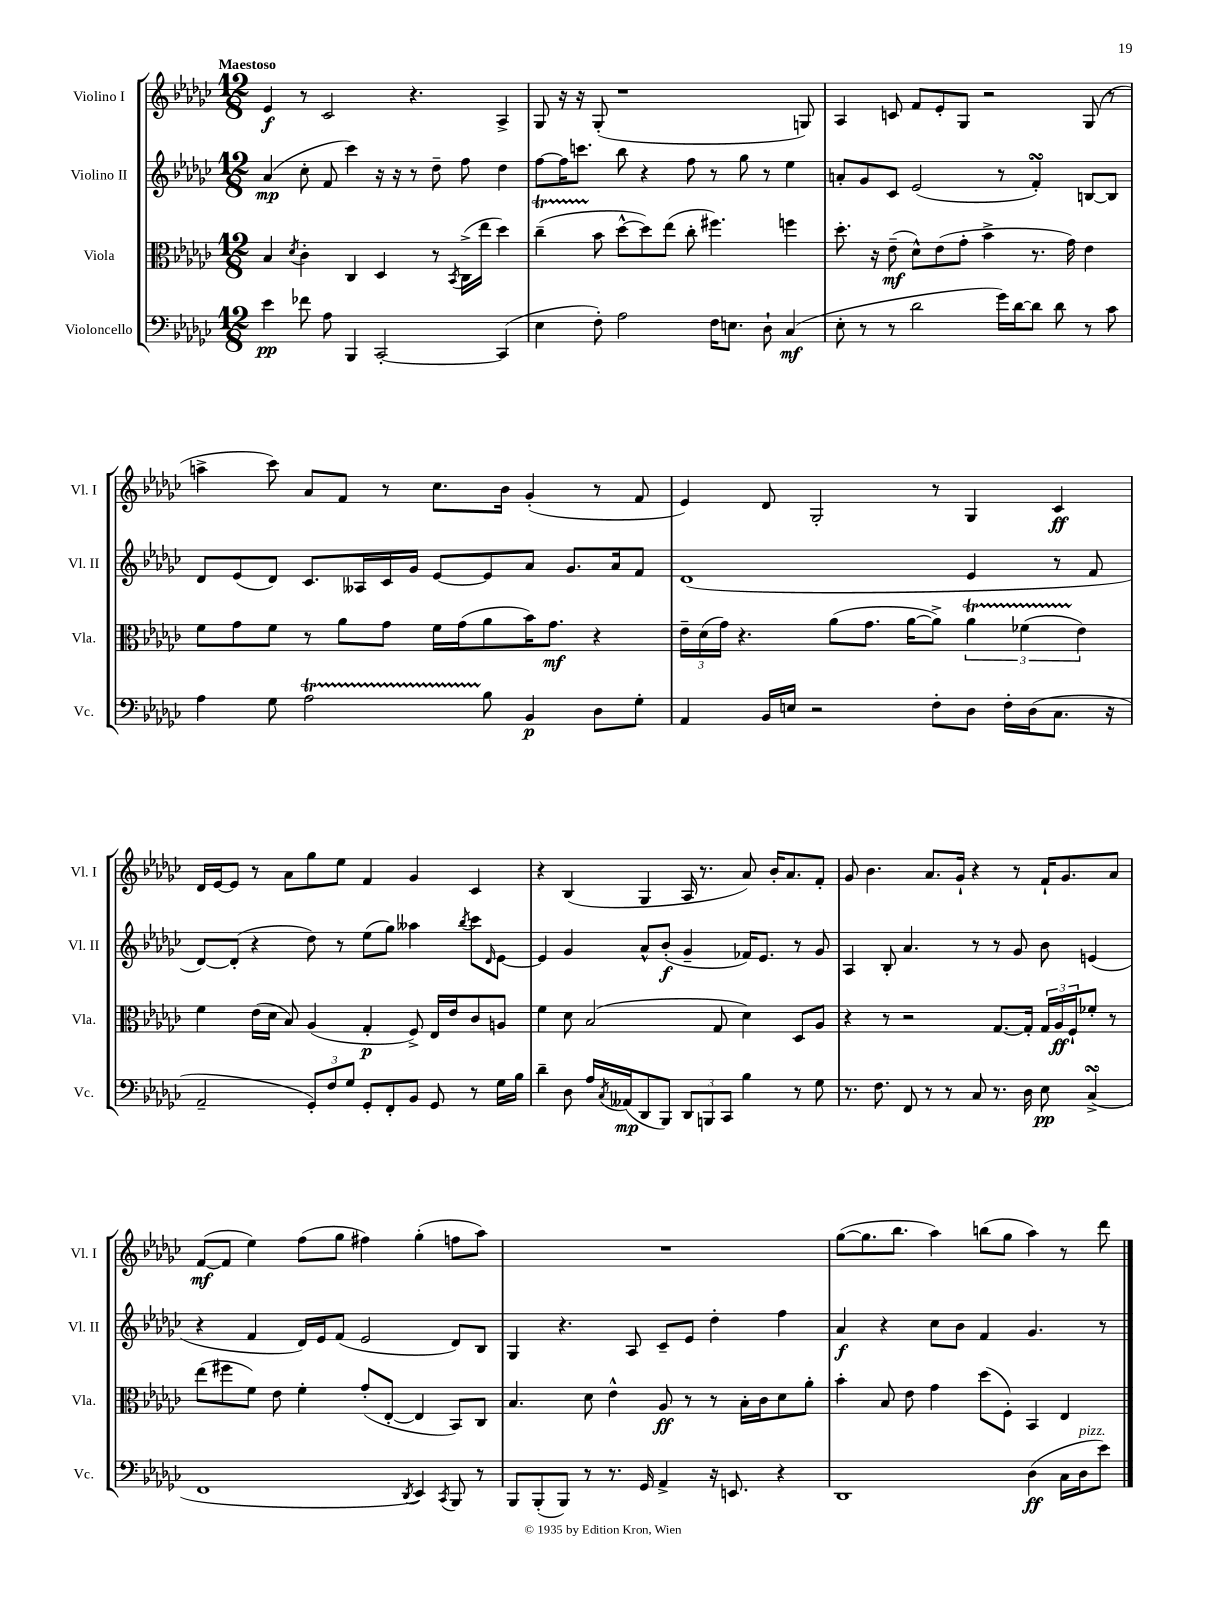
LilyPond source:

<<
\new StaffGroup <<
\new Staff = "s0" \with { instrumentName = "Violino I" shortInstrumentName = "Vl. I" } {
    \clef treble \key ges \major \numericTimeSignature \time 12/8 \tempo "Maestoso"
    ees'4\f r8 ces'2 r4. aes4-> |
    ges8 r16 r16 ges8-.( r1 g8) |
    aes4 c'8 f'8 ees'8-. ges8 r2 ges8( r8 |
    a''4-> ces'''8) aes'8 f'8 r8 ces''8. bes'16 ges'4-.( r8 f'8 |
    ees'4) des'8 ges2-. r8 ges4 ces'4\ff |
    des'16 ees'16~ ees'8 r8 aes'8 ges''8 ees''8 f'4 ges'4 ces'4 |
    r4 bes4( ges4 aes16 r8. aes'8) bes'16-. aes'8. f'8-. |
    ges'8 bes'4. aes'8. ges'16-! r4 r8 f'16-! ges'8. aes'8 |
    f'8~\mf( f'8 ees''4) f''8( ges''8 fis''4) ges''4-.( f''8 aes''8) |
    R1. |
    ges''8~( ges''8. bes''8. aes''4) b''8( ges''8 aes''4) r8 des'''8 \bar "|." |
}
\new Staff = "s1" \with { instrumentName = "Violino II" shortInstrumentName = "Vl. II" } {
    \clef treble \key ges \major \numericTimeSignature \time 12/8
    aes'4\mp( ces''8-. f'8 ces'''4) r16 r16 r8 des''8-- f''8 des''4 |
    f''8~ f''16 c'''8. bes''8 r4 f''8 r8 ges''8 r8 ees''4 |
    a'8-. ges'8 ces'8 ees'2( r8 f'4-.\turn) b8~ b8 |
    des'8 ees'8( des'8) ces'8. aeses16 ces'16 ges'16 ees'8~ ees'8 aes'8 ges'8. aes'16 f'8 |
    des'1( ees'4 r8 f'8 |
    des'8~) des'8-.( r4 des''8) r8 ees''8( ges''8) aeses''4 \acciaccatura { bes''8 } ces'''8 \grace { des'16 } ees'8~ |
    ees'4 ges'4 aes'8-^ bes'8-.\f( ges'4-- fes'16) ees'8. r8 ges'8 |
    aes4 bes8-. aes'4. r8 r8 ges'8 bes'8 e'4( |
    r4 f'4 des'16) ees'16 f'8( ees'2 des'8) bes8 |
    ges4 r4. aes8 ces'8-- ees'8 des''4-. f''4 |
    aes'4\f r4 ces''8 bes'8 f'4 ges'4. r8 \bar "|." |
}
\new Staff = "s2" \with { instrumentName = "Viola" shortInstrumentName = "Vla." } {
    \clef alto \key ges \major \numericTimeSignature \time 12/8
    bes4 \acciaccatura { des'8 } ces'4-. ces4 des4 r8 \acciaccatura { bes,8 } ces16->( ees''16 des''4) |
    ces''4--\startTrillSpan( bes'8\stopTrillSpan des''8~-^ des''8) ees''8( ces''8-. fis''4.) f''4 |
    des''8.-. r16 ees'8--\mf( des'8-^) ees'8( ges'8-. bes'4-> r8. ges'16) ees'4 |
    f'8 ges'8 f'8 r8 aes'8 ges'8 f'16 ges'16( aes'8 bes'16) ges'8.\mf r4 |
    \tuplet 3/2 { ees'16-- des'16( ges'16) } r4. aes'8( ges'8. aes'16~ aes'8->) \tuplet 3/2 { aes'4\startTrillSpan fes'4( ees'4\stopTrillSpan) } |
    f'4 ees'16( des'16 bes8) aes4( ges4-.\p f8->) ees16 ees'16 ces'8 a8 |
    f'4 des'8 bes2( ges8 des'4) des8 aes8 |
    r4 r8 r2 ges8.~ ges16-. \tuplet 3/2 { ges16 aes16\ff f16-! } fes'8-. r8 |
    ees''8( fis''8 f'8) ees'8 f'4-. ges'8-.( ees8~-. ees4 bes,8) ces8 |
    bes4. des'8 ees'4-^ aes8\ff r8 r8 bes16-. ces'16 des'8 aes'8-. |
    bes'4-. bes8 ees'8 ges'4 des''8( f8-.) bes,4 ees4 \bar "|." |
}
\new Staff = "s3" \with { instrumentName = "Violoncello" shortInstrumentName = "Vc." } {
    \clef bass \key ges \major \numericTimeSignature \time 12/8
    ees'4\pp fes'8 aes8 bes,,4 ces,2~-. ces,4( |
    ees4 f8-.) aes2 f16 e8. des8-! ces4\mf( |
    ees8-. r8 r8 des'2 ges'16) des'16~ des'8 des'8 r8 ces'8 |
    aes4 ges8 aes2\startTrillSpan bes8\stopTrillSpan bes,4\p des8 ges8-. |
    aes,4 bes,16 e16 r2 f8-. des8 f16-. des16( ces8. r16 |
    aes,2-- \tuplet 3/2 { ges,8-.) f8 ges8 } ges,8-. f,8-. bes,8 ges,8 r8 ges16 bes16 |
    des'4-- des8 aes16 \acciaccatura { ces8 } aeses,16\mp( des,8 bes,,8) \tuplet 3/2 { des,8 b,,8 ces,8 } bes4 r8 ges8 |
    r8. f8. f,8 r8 r8 ces8 r8. des16 ees8\pp ces4->\turn( |
    f,1 \acciaccatura { des,8 } ees,4) \acciaccatura { ces,8 } bes,,8 r8 |
    bes,,8 bes,,8-.( bes,,8) r8 r8. ges,16 aes,4-> r16 e,8. r4 |
    des,1 des4\ff( ces16 des16^\markup { \italic "pizz." } ees'8) \bar "|." |
}
>>
>>
\layout { \context { \Score \remove "Bar_number_engraver" } }
